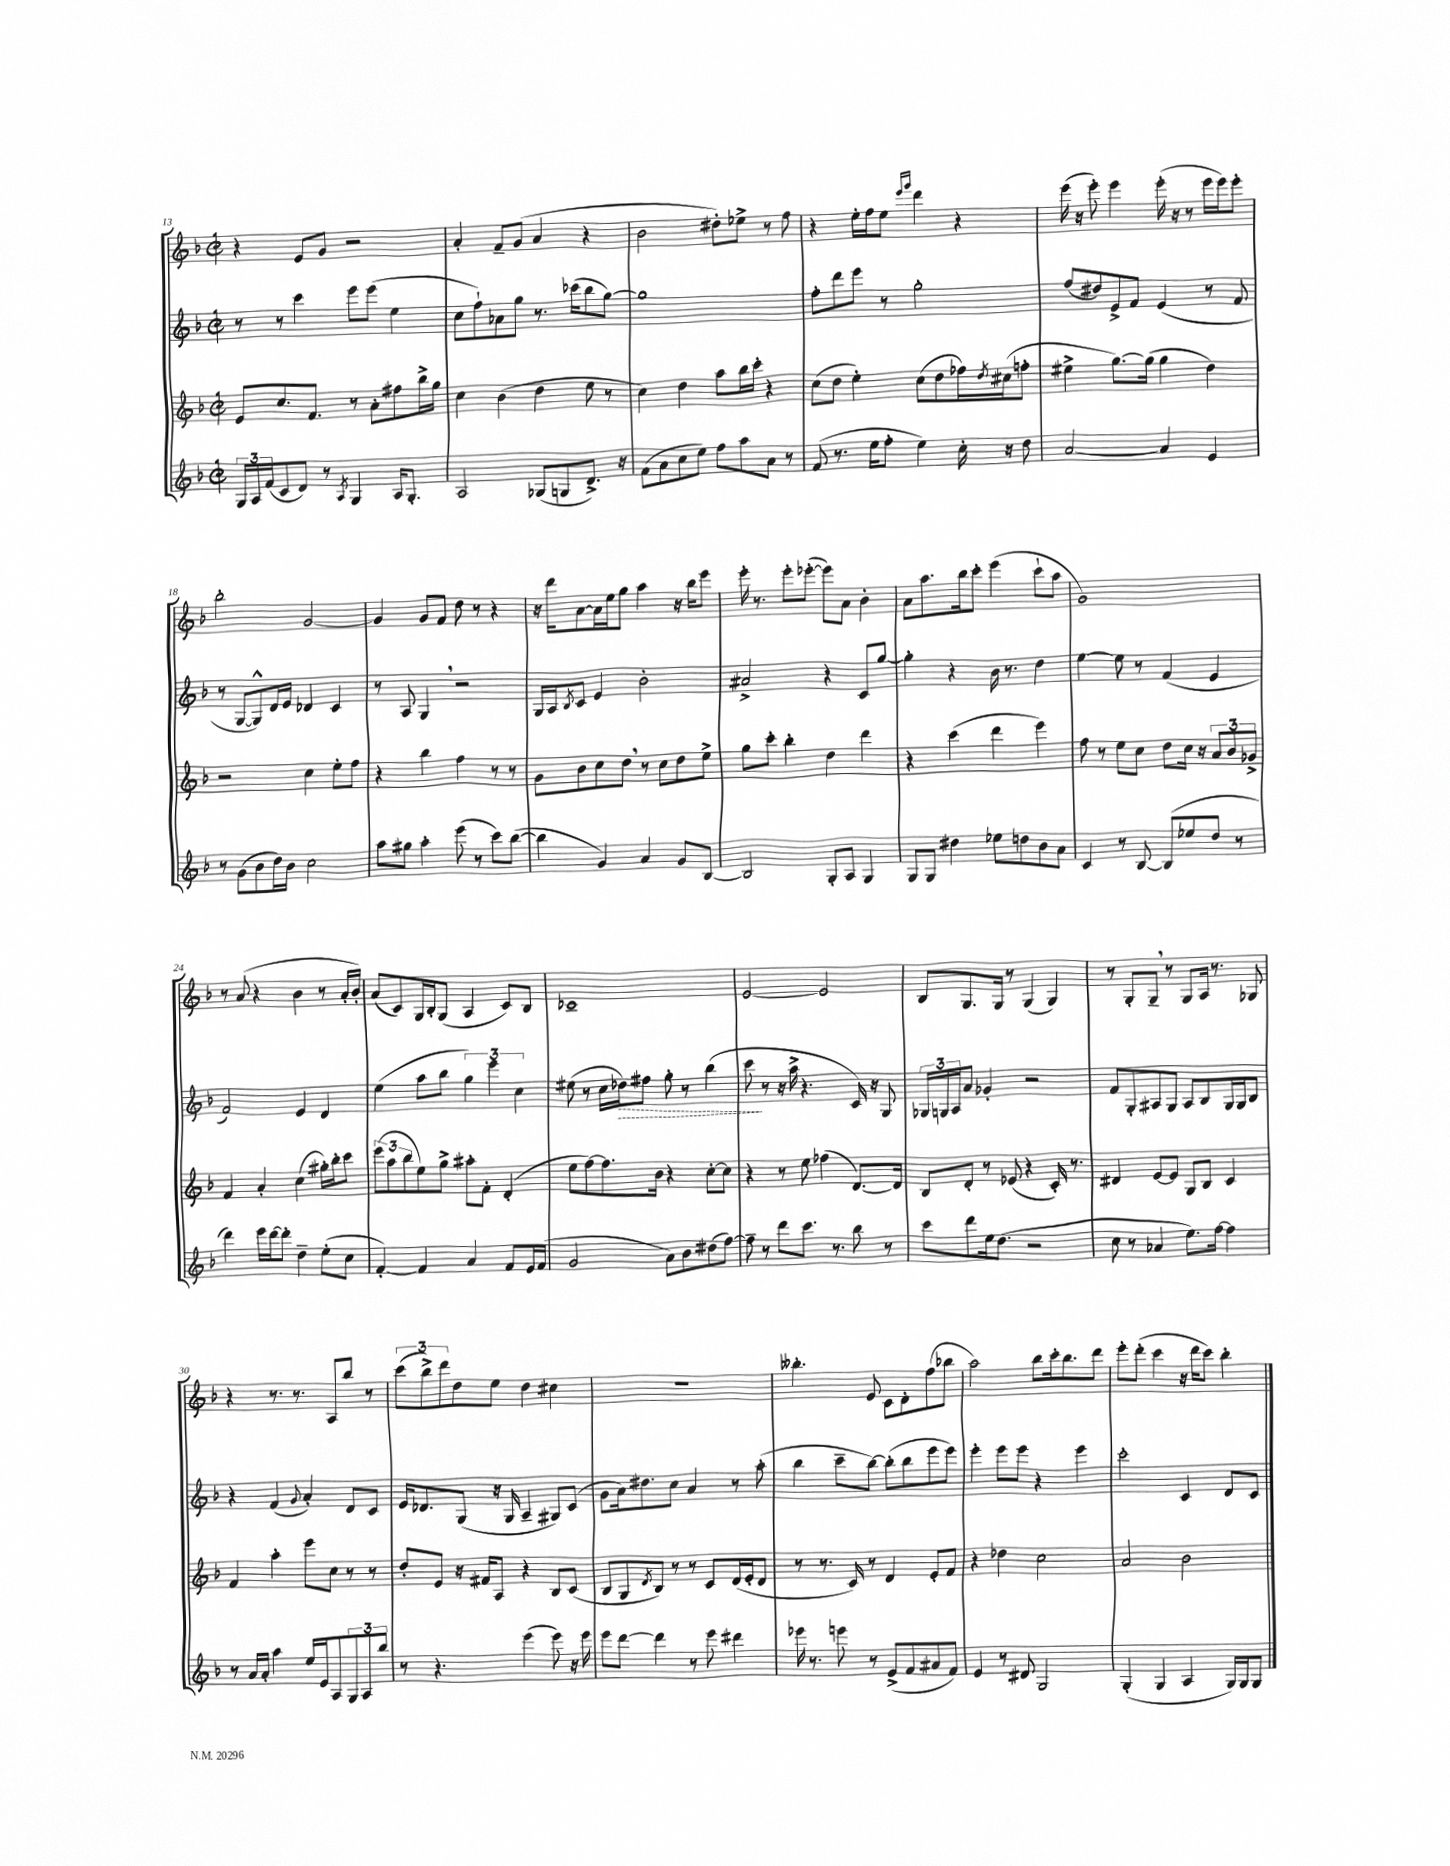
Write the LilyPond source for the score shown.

<<
\new StaffGroup <<
\new Staff = "s0" {
    \clef treble \key f \major \defaultTimeSignature \time 2/2
    r4 e'8 g'8 r2 |
    a'4-. f'8-- g'8( a'4 r4 |
    bes'2 dis''8-.) ees''8-> r8 f''8 |
    r4 e''16-. f''16 e''8 \grace { e'''16 g'''16 } d'''4 r4 |
    e'''16( r16 e'''8-.) e'''4 e'''16-.( r16 r8 e'''16 e'''16) e'''8-. |
    bes''2-. g'2~ |
    g'4 g'8 f'8 d''8 r8 r4 |
    r16 d'''16 a'8~ a'16 e''16 g''8 a''4 r16 bes''16 e'''8 |
    e'''16-. r8. e'''8-. ees'''8~-.( ees'''8) a'8 bes'4-. |
    a'8 a''8. bes''16 c'''8-. e'''4( c'''8-! a''8 |
    g'1) |
    r8 a'8( r4 bes'4 r8 a'16-. bes'16-.) |
    a'8( c'8) g16 bes16-. g8( a4 c'8) bes8 |
    ces'1-- |
    e'2~ e'2 |
    bes8 g8. g16 r8 g4( g4) |
    r8 g8-. g8-- \breathe r8 g8 a16 r8. ges8 |
    r4 r8. r8. a8 bes''8 r8 |
    \tuplet 3/2 { c'''8( bes''8->) d'''8 } d''8 e''8 d''4 cis''4 |
    r1 |
    beses''4.-. e'8 c'8 d'8-. f''8( bes''8 |
    a''2) bes''8 c'''16-. bes''8. d'''8 |
    e'''8-. d'''8-.( c'''4 r16 d'''16 c'''8) bes''4-. \bar "|." |
}
\new Staff = "s1" {
    \clef treble \key f \major \defaultTimeSignature \time 2/2
    r8 r8 c'''4 e'''8 e'''8( e''4 |
    c''8 f''8-!) aes'8 g''8 r8. ces'''16( bes''8 g''8~) |
    g''1 |
    f''8-. d'''8 e'''8 r8 g''2-. |
    f''8( dis''8) e'8-> f'8 e'4( r8 f'8 |
    r8 g8~ g8-^) d'16 e'16 des'4 c'4 |
    r8 a8 g4 \breathe r2 |
    g16 a16 \acciaccatura { bes8 } c'8 e'4 bes'2-. |
    ais'2-> r4 c'8 g''8~ |
    g''4-. r4 bes'16 r8. d''4 |
    e''4~ e''8 r8 f'4( e'4 |
    f'2) e'4 d'4 |
    e''4( a''8 bes''8 \tuplet 3/2 { g''4) e'''4 c''4 } |
    eis''8( r8 c''16 \once \override Hairpin.style = #'dashed-line des''16\>) fis''8 g''8-. r8 bes''4( |
    c'''8\! r8 r16 a''16-> r4. c'16) r16 g8 |
    \tuplet 3/2 { ges16 g16 a16 } a'8 ges'4-. r2 |
    f'8 g8-. ais8 g8 ais8 bes8 g16 g16 bes8 |
    r4 f'4( \appoggiatura { g'8 } a'4-.) d'8 c'8 |
    e'16 des'8. g8( r16 g16 a4-- gis8) c'8( |
    g'8 a'16) dis''8. c''8 a'4 r8 a''8-.( |
    bes''4 c'''8-- bes''8~) bes''8-.( bes''8 e'''8 e'''8) |
    e'''4-. e'''8 e'''8 r4 e'''4 |
    c'''2-. c'4 d'8 c'8 \bar "|." |
}
\new Staff = "s2" {
    \clef treble \key f \major \defaultTimeSignature \time 2/2
    e'8 c''8. f'8. r8 a'8-. fis''8 bes''16-> g''16 |
    c''4 bes'4( d''4 e''8 r8 |
    c''4) d''4 a''8 bes''16 c'''16-. r4 |
    c''8( d''8 e''4-.) c''8( d''8 fes''16) \acciaccatura { d''8 } cis''16( f''8-. |
    eis''4-> g''8.~) g''16( g''4 d''4) |
    r2 c''4 e''8-. f''8 |
    r4 bes''4 f''4 r8 r8 |
    g'8 bes'8 c''8 d''8 \breathe r8 c''8 d''8 e''8-> |
    g''8 c'''8-. bes''4-. d''4 d'''4 |
    r4 c'''4( d'''4 e'''4) |
    f''8 r8 e''8 c''8 d''8 c''16 r16 \tuplet 3/2 { a'8 bes'8 ges'8-> } |
    f'4 a'4-. c''4( gis''16-.) bes''16-. c'''8 |
    \tuplet 3/2 { e'''8( a''8 bes''8 } e''8) g''8-> ais''8-. f'8-. d'4-.( |
    e''8 f''8~) f''8. bes'16 r4 c''8~-. c''8 |
    r4 r8 e''8 fes''4( d'8.~) d'16 |
    bes8 d'8-. r8 ees'8( r4 c'16-.) r8. |
    dis'4 e'8~ e'8 g8 bes8 c'4 |
    f'4 a''4-. e'''8 c''8 r8 r8 |
    d''8-. e'8 r16 fis'16 a8 r4 bes8 c'8( |
    bes8 g8 \acciaccatura { d'8 } bes8) r8 r8 c'8 d'16( e'16-. d'8 |
    r8 r8. c'16) r8 d'4 e'8-. f'8 |
    r4 des''4 c''2 |
    a'2 bes'2 \bar "|." |
}
\new Staff = "s3" {
    \clef treble \key f \major \defaultTimeSignature \time 2/2
    \tuplet 3/2 { g16 a16 f'16( } c'8 d'8) r8 \acciaccatura { a8 } g4 a16 g8.-. |
    a2 ges8( g8 d'8.->) r16 |
    f'8( a'8 c''8 e''8) f''8 a''8 a'8 r8 |
    f'8( r8. e''16 f''8-. e''4) c''16-. r16 d''8 |
    a'2~ a'4 e'4 |
    r8 g'8( bes'8 d''16) bes'16 c''2 |
    a''8 gis''8 a''4-. e'''8( r8 c'''8) bes''8~( |
    bes''4 g'4) a'4 g'8 bes8~ |
    bes2 g8-. a8 g4 |
    g8 g8 dis''4 ees''8 d''8 bes'8 a'8 |
    c'4 r8 bes8~ bes8( ees''8 d''8 r8 |
    d'''4) e'''16 d'''16~ d'''8-. d''4-- e''8-.( c''8 |
    f'4~-.) f'4 a'4 f'8 e'16 f'16( |
    g'2 a'8) bes'8 dis''8( f''8~) |
    f''8-- r8 d'''8 c'''8. r8. bes''8 r8 |
    c'''8 d'''8 e''16 d''8.( r2 |
    c''8 r8 aes'4 e''8.) f''16~ f''4 |
    r8 a'16 a'16-. a''4 e''16 e'16 a8 \tuplet 3/2 { g8 a8 bes''8 } |
    r8 r4. e'''4( e'''8) r16 e'''16 |
    e'''8 d'''8~ d'''4 r8 e'''8 dis'''4 |
    ees'''16 r8. e'''8 r8 e'8->( f'8 ais'8 f'8) |
    e'4 r8 dis'8 g2 |
    g4-.( g4 a4 g16) g16 g8 \bar "|." |
}
>>
>>
\layout { \context { \Score currentBarNumber = #13 } }
